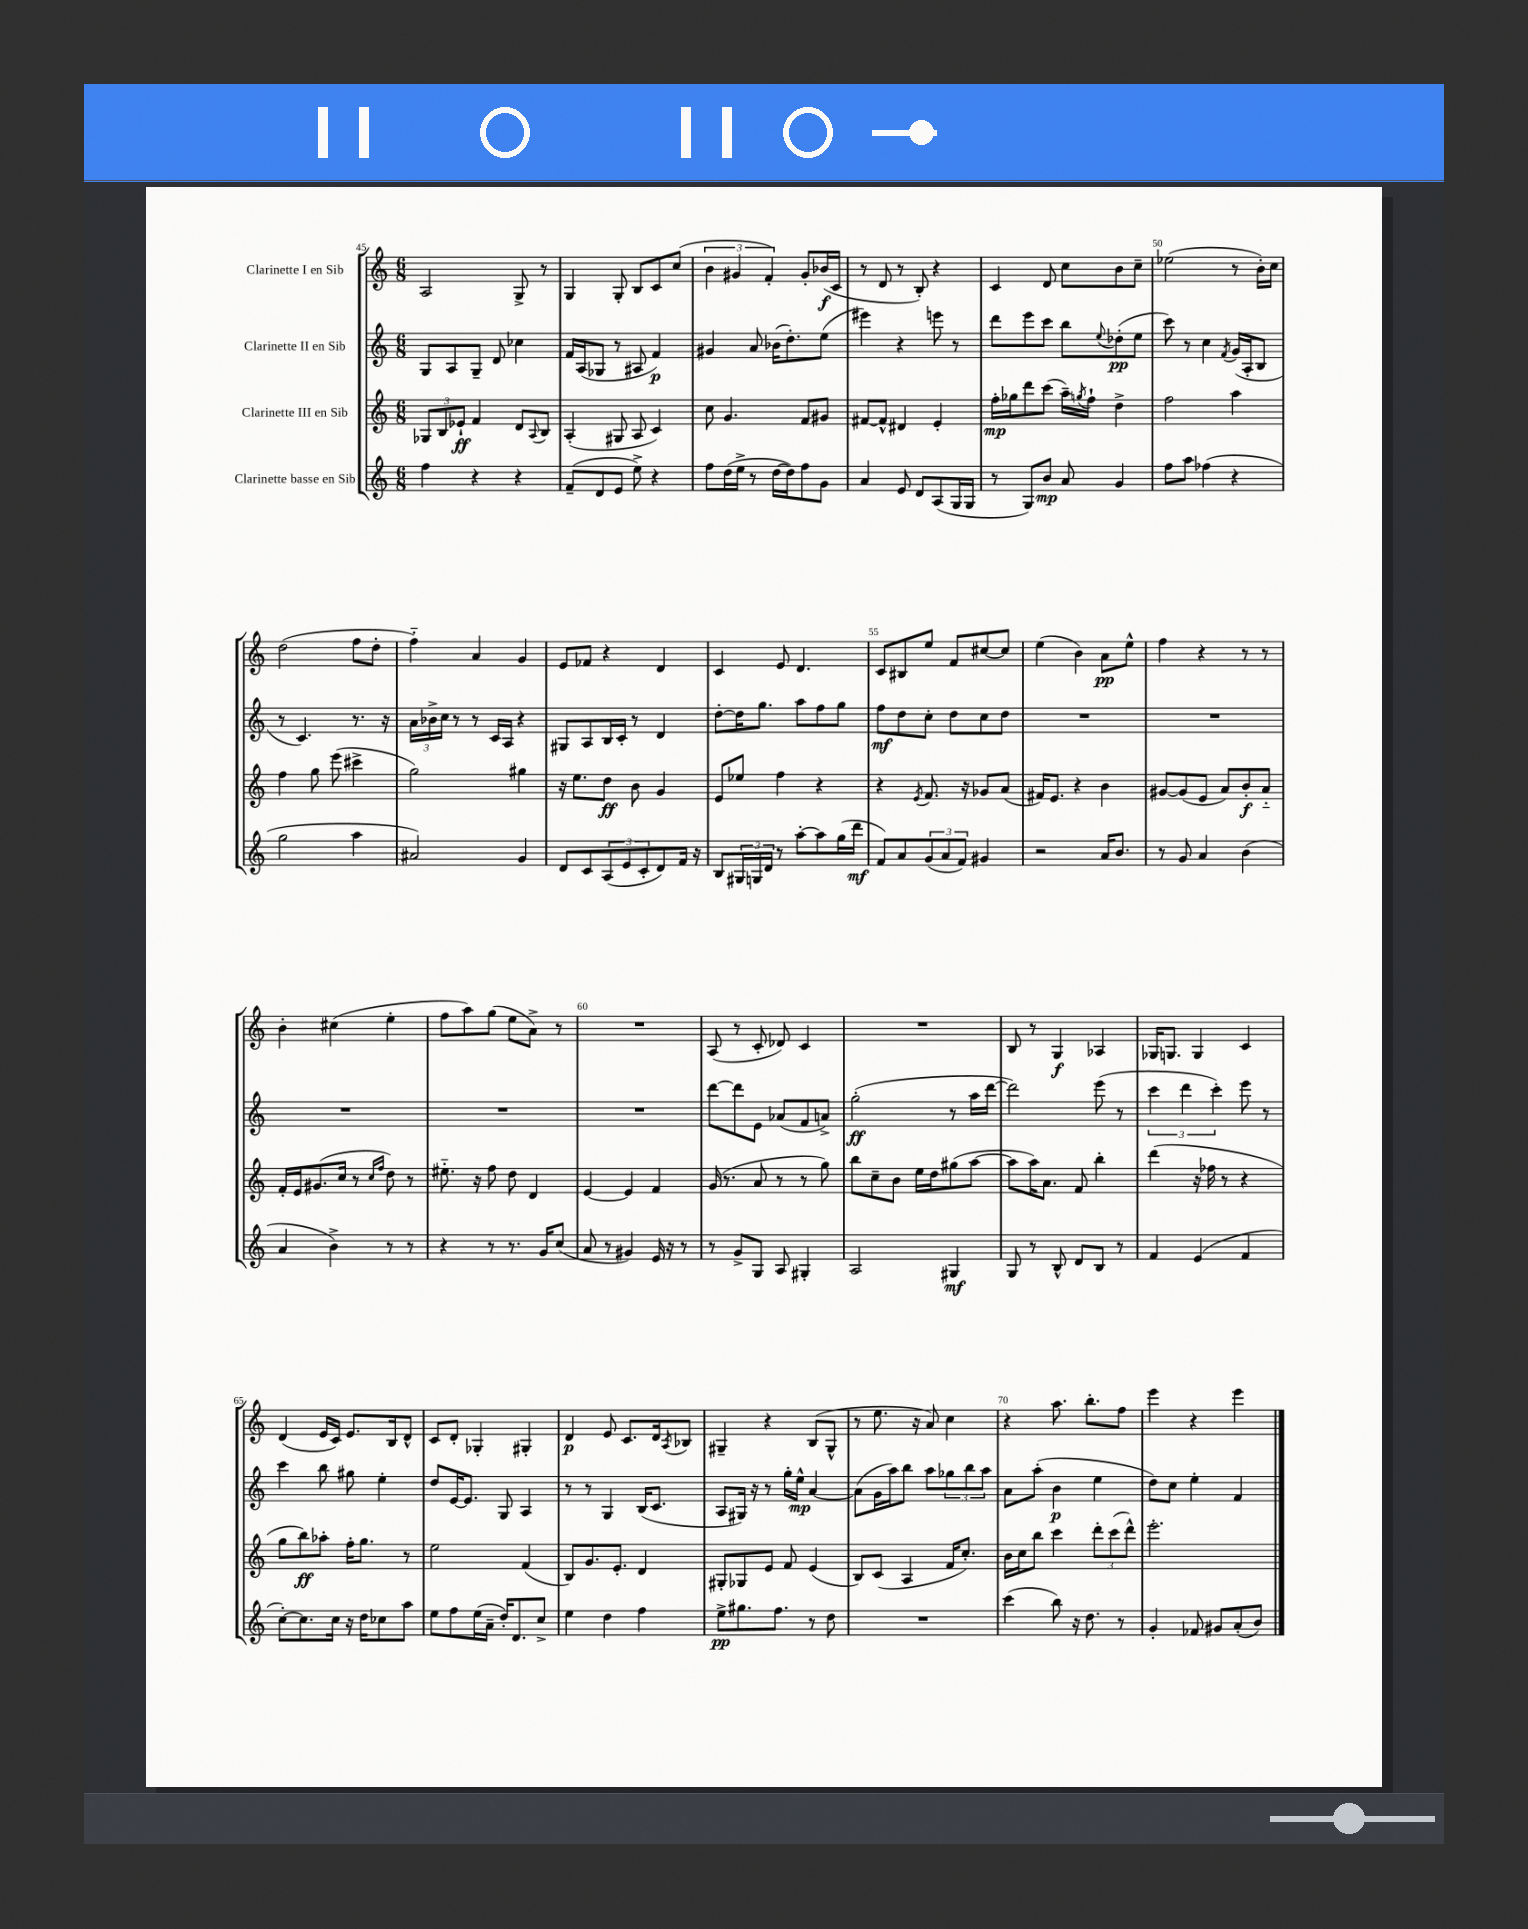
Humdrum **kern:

**kern	**kern	**kern	**kern
*staff4	*staff3	*staff2	*staff1
*clefG2	*clefG2	*clefG2	*clefG2
*k[]	*k[]	*k[]	*k[]
*M6/8	*M6/8	*M6/8	*M6/8
4ff	12G-	8G	2A
.	12B	.	.
.	.	8A	.
.	12e-`	.	.
4r	4f	8G~	.
.	.	8d	.
4r	8d	4cc-	8G^
.	8qqA	.	.
.	8B	.	8r
=	=	=	=
(8f~	(4A'	16f	4G
.	.	(16A	.
8d	.	8G-	.
8e	8G#	8r	8G'
8ee^)	8A	8A#	8B
4r	4c)	4f)	8c
.	.	.	(8cc
=	=	=	=
8ff	8cc	4g#	6b
(16dd	4.g	.	.
.	.	.	6g#
16ee^	.	.	.
8r	.	8a	.
.	.	.	6f')
[16dd	.	(16b-	.
16dd])	.	8.dd')	.
8ff	8f	.	8g#'
8g	8g#	(8ee	(16b-
.	.	.	16c
=	=	=	=
4a	[8f#	4eee#)	8r
.	8f#^^]	.	8d
8e	4d#	4r	8r
8d	.	.	8B')
(8A	4e'	8eee	4r
16G	.	8r	.
16G	.	.	.
=	=	=	=
8r	16ff'	8ddd	4c
.	16gg-	.	.
8G)	8ddd	8eee	.
8b	(8ccc	8ccc	8d
8a	16aa~)	8bb	8cc
.	8qgg	.	.
.	16ff`	.	.
.	.	8qqee	.
4g	4dd^	(8dd-'	8b
.	.	8ee	8cc~
=	=	=	=
8ff	2ff	8ccc)	(2ee-
8aa	.	8r	.
(4ff-	.	4cc	.
.	.	8qf	.
4r	4aa	(16g	8r
.	.	16A'	.
.	.	8B	16b')
.	.	.	16cc
=	=	=	=
2gg	4ff	8r	(2dd
.	.	4.c)	.
.	8gg	.	.
.	(8eee	.	.
4aa	4ccc#^	8.r	8ff
.	.	.	8dd'
.	.	16r	.
=	=	=	=
2a#)	2gg)	24a	4ff'~)
.	.	24b-^	.
.	.	24cc	.
.	.	8r	.
.	.	8r	4a
.	.	16c	.
.	.	16A	.
4g	4gg#	4r	4g
=	=	=	=
8d	16r	8G#	8e
.	8.ee	.	.
8c	.	8A	8f-
(12A	8dd	16B	4r
.	.	16c'	.
12e	.	.	.
.	8b	8r	.
12c'	.	.	.
8d)	4g	4d	4d
16f	.	.	.
16r	.	.	.
=	=	=	=
8B	8e	[8dd'	4c
24G#	8ee-	16dd]	.
24G	.	.	.
.	.	8.gg	.
24d	.	.	.
8r	4ff	.	8e
[8aa'	.	8aa	4.d
8aa]	4r	8ff	.
(16gg	.	8gg	.
16ddd	.	.	.
=	=	=	=
8f)	4r	8ff	8c
8a	.	8dd	8B#
.	8qe	.	.
(12g	8.f	8cc'	8ee
12a	.	.	.
.	.	8dd	8f
12f)	.	.	.
.	16r	.	.
4g#	8g-	8cc	[8cc#
.	(8a	8dd	8cc#]
=	=	=	=
2r	16f#)	2.r	(4ee
.	8.e	.	.
.	4r	.	4b)
16a	4b	.	8a
8.b	.	.	.
.	.	.	8ee^^
=	=	=	=
8r	[8g#	2.r	4ff
8g	(8g#]	.	.
4a	8e	.	4r
.	8a)	.	.
(4b	8b'	.	8r
.	8a'~	.	8r
=	=	=	=
4a	16f'	2.r	4b'
.	16e	.	.
.	(8.g#	.	.
4b^)	.	.	(4cc#
.	16cc	.	.
.	8r	.	.
.	16qqcc	.	.
.	16qqff	.	.
8r	8dd)	.	4ee'
8r	8r	.	.
=	=	=	=
4r	8.ee#'~	2.r	8ff
.	.	.	8aa)
.	16r	.	.
8r	8ff	.	(8gg
8.r	8dd	.	8ee
.	4d	.	8a^)
16g	.	.	.
(8cc	.	.	8r
=	=	=	=
8a	[4e	2.r	2.r
8r	.	.	.
4g#)	4e]	.	.
16e	4f	.	.
16r	.	.	.
8r	.	.	.
=	=	=	=
8r	(16g	[8ddd	(8A
.	8.r	.	.
8g^	.	8ddd]	8r
8G	8a	8e	8c'
8A	8r	(8a-	8d-)
4G#'	8r	8f	4c
.	8gg)	8a^)	.
=	=	=	=
2A	8bb	(2gg'	2.r
.	8cc~	.	.
.	8b	.	.
.	16ee	.	.
.	16dd	.	.
4G#	(8gg#	8r	.
.	[8aa	16aa	.
.	.	[16ddd	.
=	=	=	=
8G	8aa]	2ddd])	8B
8r	16aa)	.	8r
.	8.a	.	.
8B^^	.	.	4G
8d	8f	.	.
8B	4bb'	(8eee	4A-
8r	.	8r	.
=	=	=	=
4f	(4ddd	6ccc	16G-
.	.	.	8.G
.	.	6ddd	.
(4e	16r	.	4G
.	16ff-	.	.
.	.	6ccc')	.
.	8r	.	.
4f	4r	8eee	4c
.	.	8r	.
=	=	=	=
[8cc')	8gg	4ccc	(4d
8.cc]	8bb)	.	.
.	8aa-'	8bb	16e
16cc	.	.	16c)
16r	16ff'	8gg#	8.e
16dd	8.gg	.	.
8cc-	.	4ee'	.
.	.	.	16B
8aa	8r	.	8d^^
=	=	=	=
8ee	2ee	8dd	8c
8ff	.	[16e	8d'
.	.	8.e]	.
(16ee	.	.	4G-'
16a~	.	.	.
16dd')	.	8G	.
8.d	.	.	.
.	(4f	4A	4G#'
8cc^	.	.	.
=	=	=	=
4ee	8B)	8r	4d
.	8.g	8r	.
4dd	.	4G	8e
.	8.e'	.	.
.	.	.	8.c
4ff	4d	(16B	.
.	.	8.c	16d
.	.	.	8qA
.	.	.	8B-
=	=	=	=
8ee^	8G#'	8A	4G#~
8.gg#	8G-	16G#)	.
.	.	16r	.
.	8e	8r	4r
8.ff	.	.	.
.	8f	16gg'	.
.	.	16ee^^	.
8r	(4e	[4a	(8B
8dd	.	.	8G#^^
=	=	=	=
2.r	8B)	(8a]	8r
.	(8c	16g	8.ee
.	.	16aa)	.
.	4A	8bb	.
.	.	.	16r
.	.	8aa	8a)
.	16f	12gg-	4cc
.	8.cc')	.	.
.	.	12bb	.
.	.	12aa	.
=	=	=	=
(4ccc	16b	8a	4r
.	16cc	.	.
.	8bb	(8aa'	.
8bb)	4ccc	4b	8.aa
16r	.	.	.
8.dd	.	.	8.bb'
.	12ddd'	4ee	.
.	(12ccc	.	.
8r	.	.	8ff
.	12ddd^^)	.	.
=	=	=	=
4g'	2.eee'	8dd)	4eee
.	.	8cc	.
8f-	.	4ee'	4r
8g#	.	.	.
(8a'	.	4f	4eee
8b)	.	.	.
==	==	==	==
*-	*-	*-	*-
